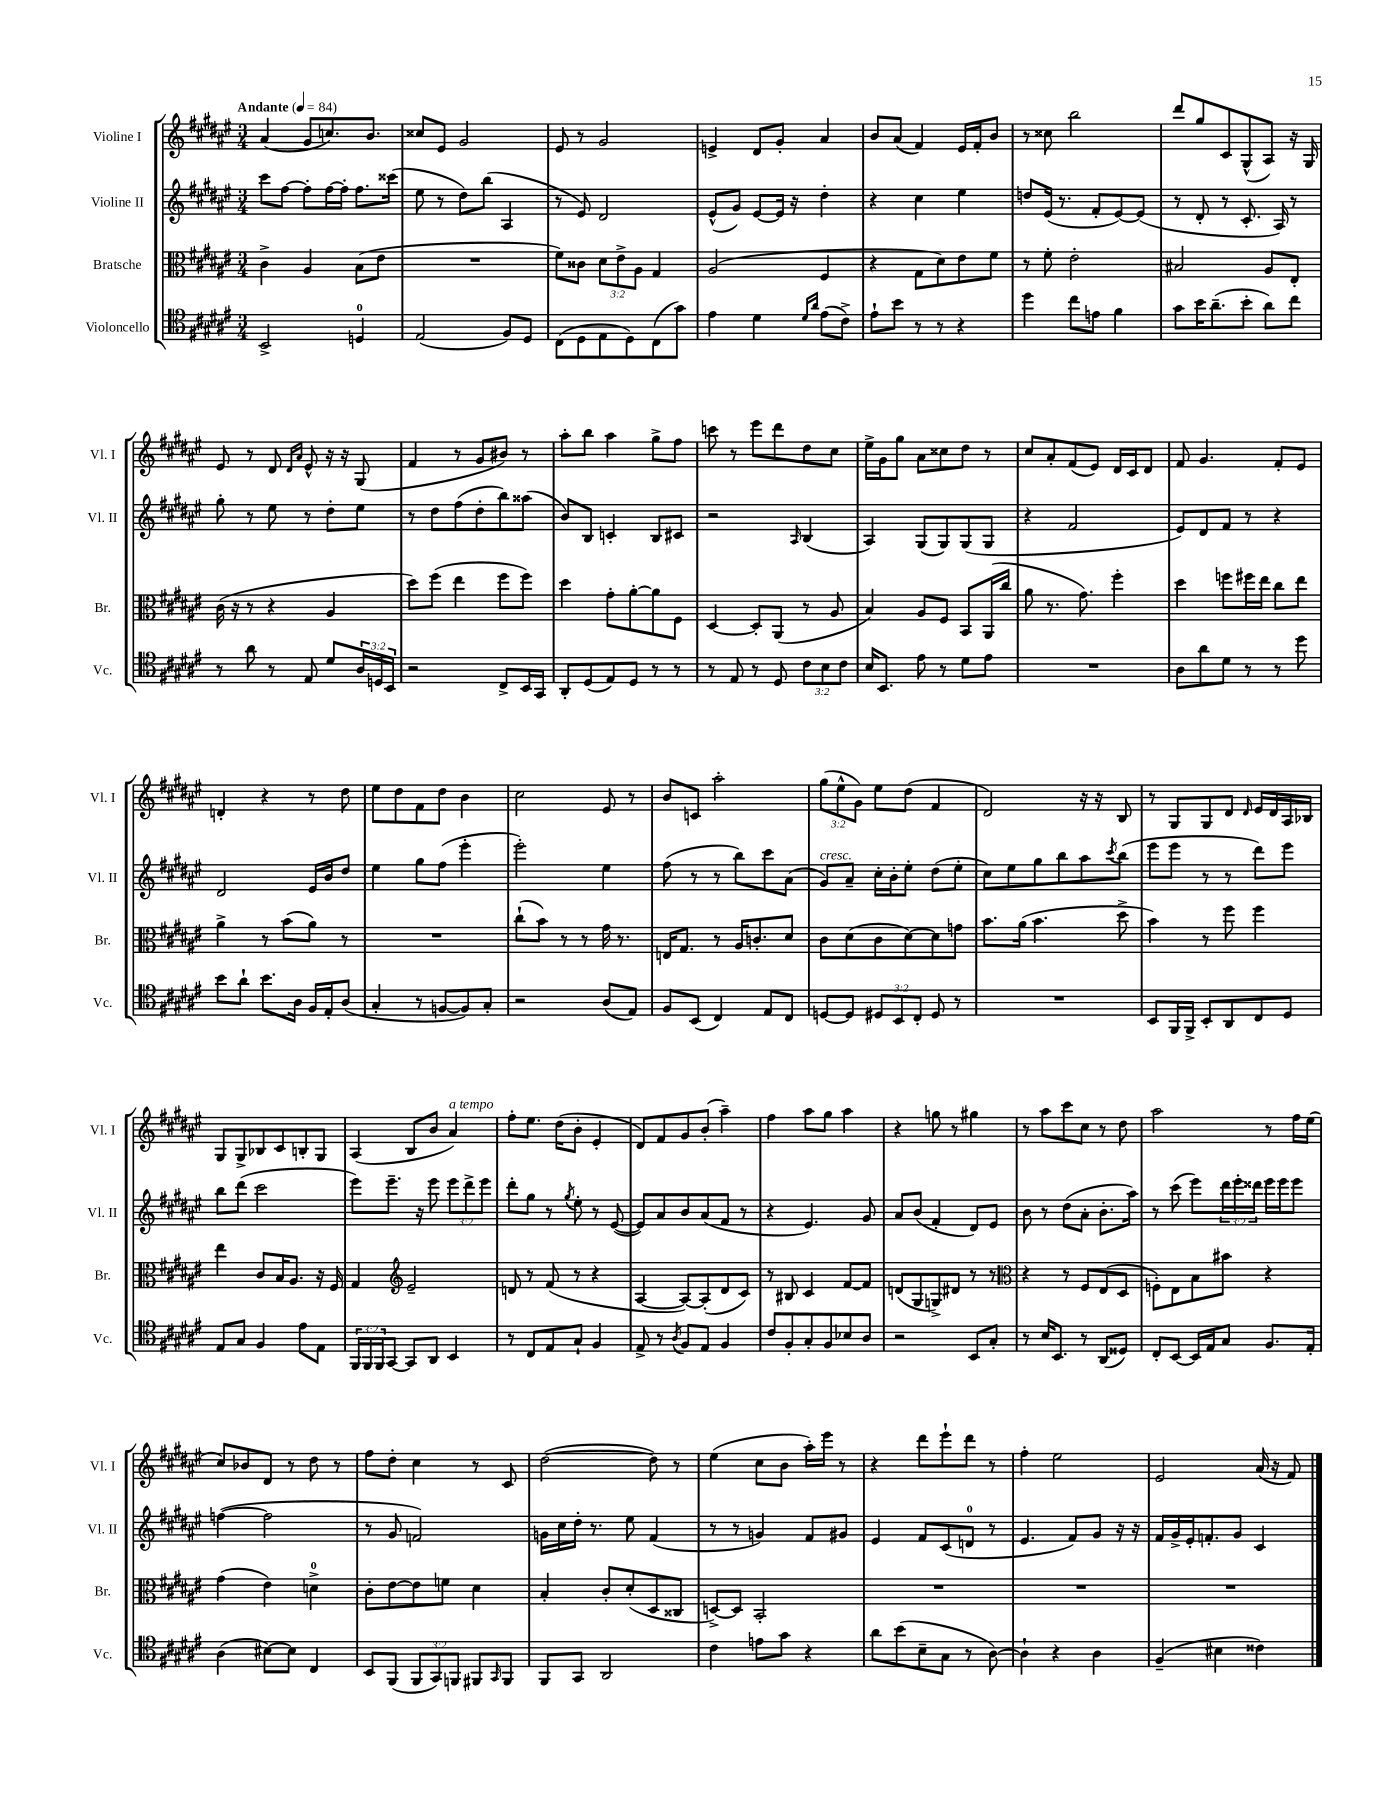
<<
\new StaffGroup <<
\new Staff = "s0" \with { instrumentName = "Violine I" shortInstrumentName = "Vl. I" } {
    \clef treble \key fis \major \numericTimeSignature \time 3/4 \override Staff.TupletNumber.text = #tuplet-number::calc-fraction-text \tempo "Andante" 4 = 84
    ais'4( gis'8 c''8.) b'8. |
    cisis''8 eis'8 gis'2 |
    eis'8 r8 gis'2 |
    e'4-> dis'8 gis'8-. ais'4 |
    b'8 ais'8( fis'4) eis'16 fis'16-. b'8 |
    r8 cisis''8 b''2 |
    dis'''8 gis''8 cis'8 gis8-^( ais8) r16 gis16 |
    eis'8 r8 dis'8 \grace { dis'16 ais'16 } eis'8-^ r16 r16 gis8( |
    fis'4 r8 gis'8 bis'8) r8 |
    ais''8-. b''8 ais''4 gis''8-> fis''8 |
    c'''8 r8 eis'''8 dis'''8 dis''8 cis''8 |
    eis''16-> gis'16 gis''8 ais'8 cisis''8 dis''8 r8 |
    cis''8 ais'8-. fis'8( eis'8) dis'16 cis'16 dis'8 |
    fis'8 gis'4. fis'8-. eis'8 |
    d'4-. r4 r8 dis''8 |
    eis''8 dis''8 fis'8 dis''8 b'4 |
    cis''2 eis'8 r8 |
    b'8 c'8 ais''2-. |
    \tuplet 3/2 { gis''8( eis''8-^ gis'8) } eis''8 dis''8( fis'4 |
    dis'2) r16 r16 b8 |
    r8 gis8 gis8 dis'8 \grace { dis'16 } eis'16 dis'16 ais16 bes16 |
    gis8 gis8-> bes8 cis'8 b8-. gis8 |
    ais4( b8 b'8 ais'4^\markup { \italic "a tempo" }) |
    fis''8-. eis''8. dis''16( b'8-. eis'4-. |
    dis'8) fis'8 gis'8 b'8-.( ais''4--) |
    fis''4 ais''8 gis''8 ais''4 |
    r4 g''8 r8 gis''4 |
    r8 ais''8 cis'''8 cis''8 r8 dis''8 |
    ais''2 r8 fis''16 eis''16( |
    cis''8) bes'8 dis'8 r8 dis''8 r8 |
    fis''8 dis''8-. cis''4 r8 cis'8 |
    dis''2~( dis''8) r8 |
    eis''4( cis''8 b'8 ais''16-.) eis'''16 r8 |
    r4 dis'''8 eis'''8-! dis'''8 r8 |
    fis''4-. eis''2 |
    eis'2 ais'16( r16 fis'8) \bar "|." |
}
\new Staff = "s1" \with { instrumentName = "Violine II" shortInstrumentName = "Vl. II" } {
    \clef treble \key fis \major \numericTimeSignature \time 3/4 \override Staff.TupletNumber.text = #tuplet-number::calc-fraction-text
    cis'''8 fis''8~ fis''8-. fis''16~ fis''16-. fis''8. cisis'''16( |
    eis''8 r8 dis''8) b''8( ais4 |
    r8 eis'8) dis'2 |
    eis'8-^( gis'8) eis'8~ eis'16 r16 dis''4-. |
    r4 cis''4 eis''4 |
    d''8 eis'16( r8. fis'8-. eis'8~) eis'8( |
    r8 dis'8-. r8 cis'8.-. ais16) r8 |
    gis''8-. r8 eis''8 r8 dis''8-. eis''8 |
    r8 dis''8 fis''8( dis''8-. b''8) aisis''8( |
    b'8) b8 c'4-. b8 cis'8 |
    r2 \grace { ais16 } b4( |
    ais4) gis8( gis8) gis8( gis8 |
    r4 fis'2 |
    eis'8) dis'8 fis'8 r8 r4 |
    dis'2 eis'16 b'16 dis''8 |
    eis''4 gis''8 fis''8( eis'''4-. |
    eis'''2-.) eis''4 |
    fis''8( r8 r8 b''8) cis'''8 ais'8( |
    gis'8^\markup { \italic "cresc." }) ais'8-- cis''16-. b'16-. eis''8-. dis''8( eis''8-. |
    cis''8) eis''8 gis''8 b''8 ais''8 \acciaccatura { cis'''8 } b''8( |
    eis'''8 eis'''8 r8 r8 dis'''8) eis'''8 |
    b''8 dis'''8( cis'''2 |
    eis'''8) eis'''8.-- r16 eis'''8 \tuplet 3/2 { eis'''8 dis'''8-> eis'''8 } |
    dis'''8-. gis''8 r8 \acciaccatura { gis''8 } eis''8-. r8 eis'8~( |
    eis'8) ais'8 b'8 ais'8( fis'8 r8 |
    r4 eis'4.) gis'8 |
    ais'8 b'8( fis'4-. dis'8) eis'8 |
    b'8 r8 dis''8( ais'8-. b'8.-. ais''16) |
    r8 cis'''8( eis'''8) \tuplet 3/2 { dis'''16 eis'''16-. disis'''16 } eis'''16 eis'''16 eis'''8 |
    f''4~( f''2 |
    r8 gis'8 f'2) |
    g'16 cis''16 dis''16-. r8. eis''8 fis'4( |
    r8 r8 g'4) fis'8 gis'8 |
    eis'4 fis'8 cis'8( d'8-0 r8 |
    eis'4. fis'8) gis'8 r16 r16 |
    fis'16 gis'16-> eis'16-. f'8.-. gis'8 cis'4 \bar "|." |
}
\new Staff = "s2" \with { instrumentName = "Bratsche" shortInstrumentName = "Br." } {
    \clef alto \key fis \major \numericTimeSignature \time 3/4 \override Staff.TupletNumber.text = #tuplet-number::calc-fraction-text
    cis'4-> ais4 b8( eis'8 |
    R2. |
    fis'8) cisis'8 \tuplet 3/2 { dis'8 eis'8-> ais8 } gis4 |
    ais2( fis4 |
    r4 gis8 dis'8) eis'8 fis'8 |
    r8 fis'8-. eis'2-. |
    bis2 ais8 eis8-. |
    cis'16( r16 r8 r4 ais4 |
    dis''8) fis''8( eis''4 fis''8 fis''8) |
    dis''4 gis'8-. ais'8~-. ais'8 fis8 |
    dis4~ dis8-. ais,8( r8 ais8 |
    b4) ais8 fis8 b,8 ais,16( cis''16 |
    ais'8 r8. gis'8.) fis''4-. |
    dis''4 f''8 fis''16 eis''16 cis''8 eis''8 |
    ais'4-> r8 b'8( ais'8) r8 |
    R2. |
    cis''8-!( b'8) r8 r8 gis'16 r8. |
    e16 gis8. r8 ais16 c'8.-. dis'8 |
    cis'8 dis'8( cis'8 dis'8~) dis'8 g'8 |
    b'8. ais'16( b'4. dis''8-> |
    b'4) r8 fis''8 fis''4 |
    eis''4 cis'8 b16 ais8. r16 fis16 |
    gis4 \clef treble eis'2-- |
    d'8 r8 fis'8( r8 r4 |
    ais4~ ais8~) ais8-.( dis'8 cis'8) |
    r8 bis8 cis'4 fis'8~ fis'8 |
    d'8( gis8 g8->) dis'8 r8 r8 |
    \clef alto r4 r8 fis8 eis8( dis8 |
    f8-.) eis8 b8 bis'8 r4 |
    gis'4( eis'4) d'4-0-> |
    cis'8-. eis'8~ eis'8 f'8 dis'4 |
    b4-. cis'8-. dis'8-.( dis8 cisis8 |
    d8~->) d8 b,2-. |
    R2. |
    R2. |
    R2. \bar "|." |
}
\new Staff = "s3" \with { instrumentName = "Violoncello" shortInstrumentName = "Vc." } {
    \clef tenor \key fis \major \numericTimeSignature \time 3/4 \override Staff.TupletNumber.text = #tuplet-number::calc-fraction-text
    b,2-> d4-0 |
    eis2( fis8) dis8 |
    cis8( dis8 eis8 dis8) cis8( gis'8) |
    eis'4 dis'4 \grace { dis'16 ais'16 } eis'8( cis'8->) |
    eis'8-! b'8 r8 r8 r4 |
    dis''4 cis''8 e'8 fis'4 |
    gis'8 b'16 ais'8.--( b'8-. ais'8) cis''8 |
    r8 ais'8 r8 eis8 dis'8 \tuplet 3/2 { ais16 d16 b,16 } |
    r2 cis8-> b,16 gis,16 |
    ais,8-. dis8( eis8) dis8 r8 r8 |
    r8 eis8 r8 dis8 \tuplet 3/2 { cis'8 b8 cis'8 } |
    b16 b,8. eis'8 r8 dis'8 eis'8 |
    R2. |
    ais8 ais'8 dis'8 r8 r8 dis''8 |
    b'8 ais'8-! b'8. ais16 fis16 eis16-. ais8( |
    gis4-. r8 f8~ f8) gis8-. |
    r2 ais8( eis8) |
    fis8 b,8( cis4) eis8 cis8 |
    d8~ d8 \tuplet 3/2 { dis8 b,8 cis8-. } dis8 r8 |
    R2. |
    b,8 fis,16 fis,16-> b,8-. ais,8 cis8 dis8 |
    eis8 gis8 fis4 eis'8 eis8 |
    \tuplet 3/2 { fis,16 fis,16 fis,16 } gis,8~ gis,8 ais,8 b,4 |
    r8 cis8 eis8 gis8-! fis4 |
    eis8-> r8 \acciaccatura { ais8 } fis8 eis8 fis4 |
    cis'8 fis8-. gis8-. fis8 bes8 ais8 |
    r2 b,8 gis8-. |
    r8 b16 b,8. r8 ais,8( disis8) |
    cis8-. b,8~ b,16 eis16 gis8 fis8. eis16-. |
    ais4( bis8~) bis8 cis4 |
    b,8 fis,8( \tuplet 3/2 { fis,8 gis,8) f,8 } fis,8 \grace { gis,16 } fis,8 |
    fis,8 gis,8 ais,2 |
    cis'4 e'8 gis'8 r4 |
    ais'8 b'8( b8-- gis8 r8 ais8~) |
    ais4-! r4 ais4 |
    fis4--( bis4 cisis'4) \bar "|." |
}
>>
>>
\layout { \context { \Score \remove "Bar_number_engraver" } }
